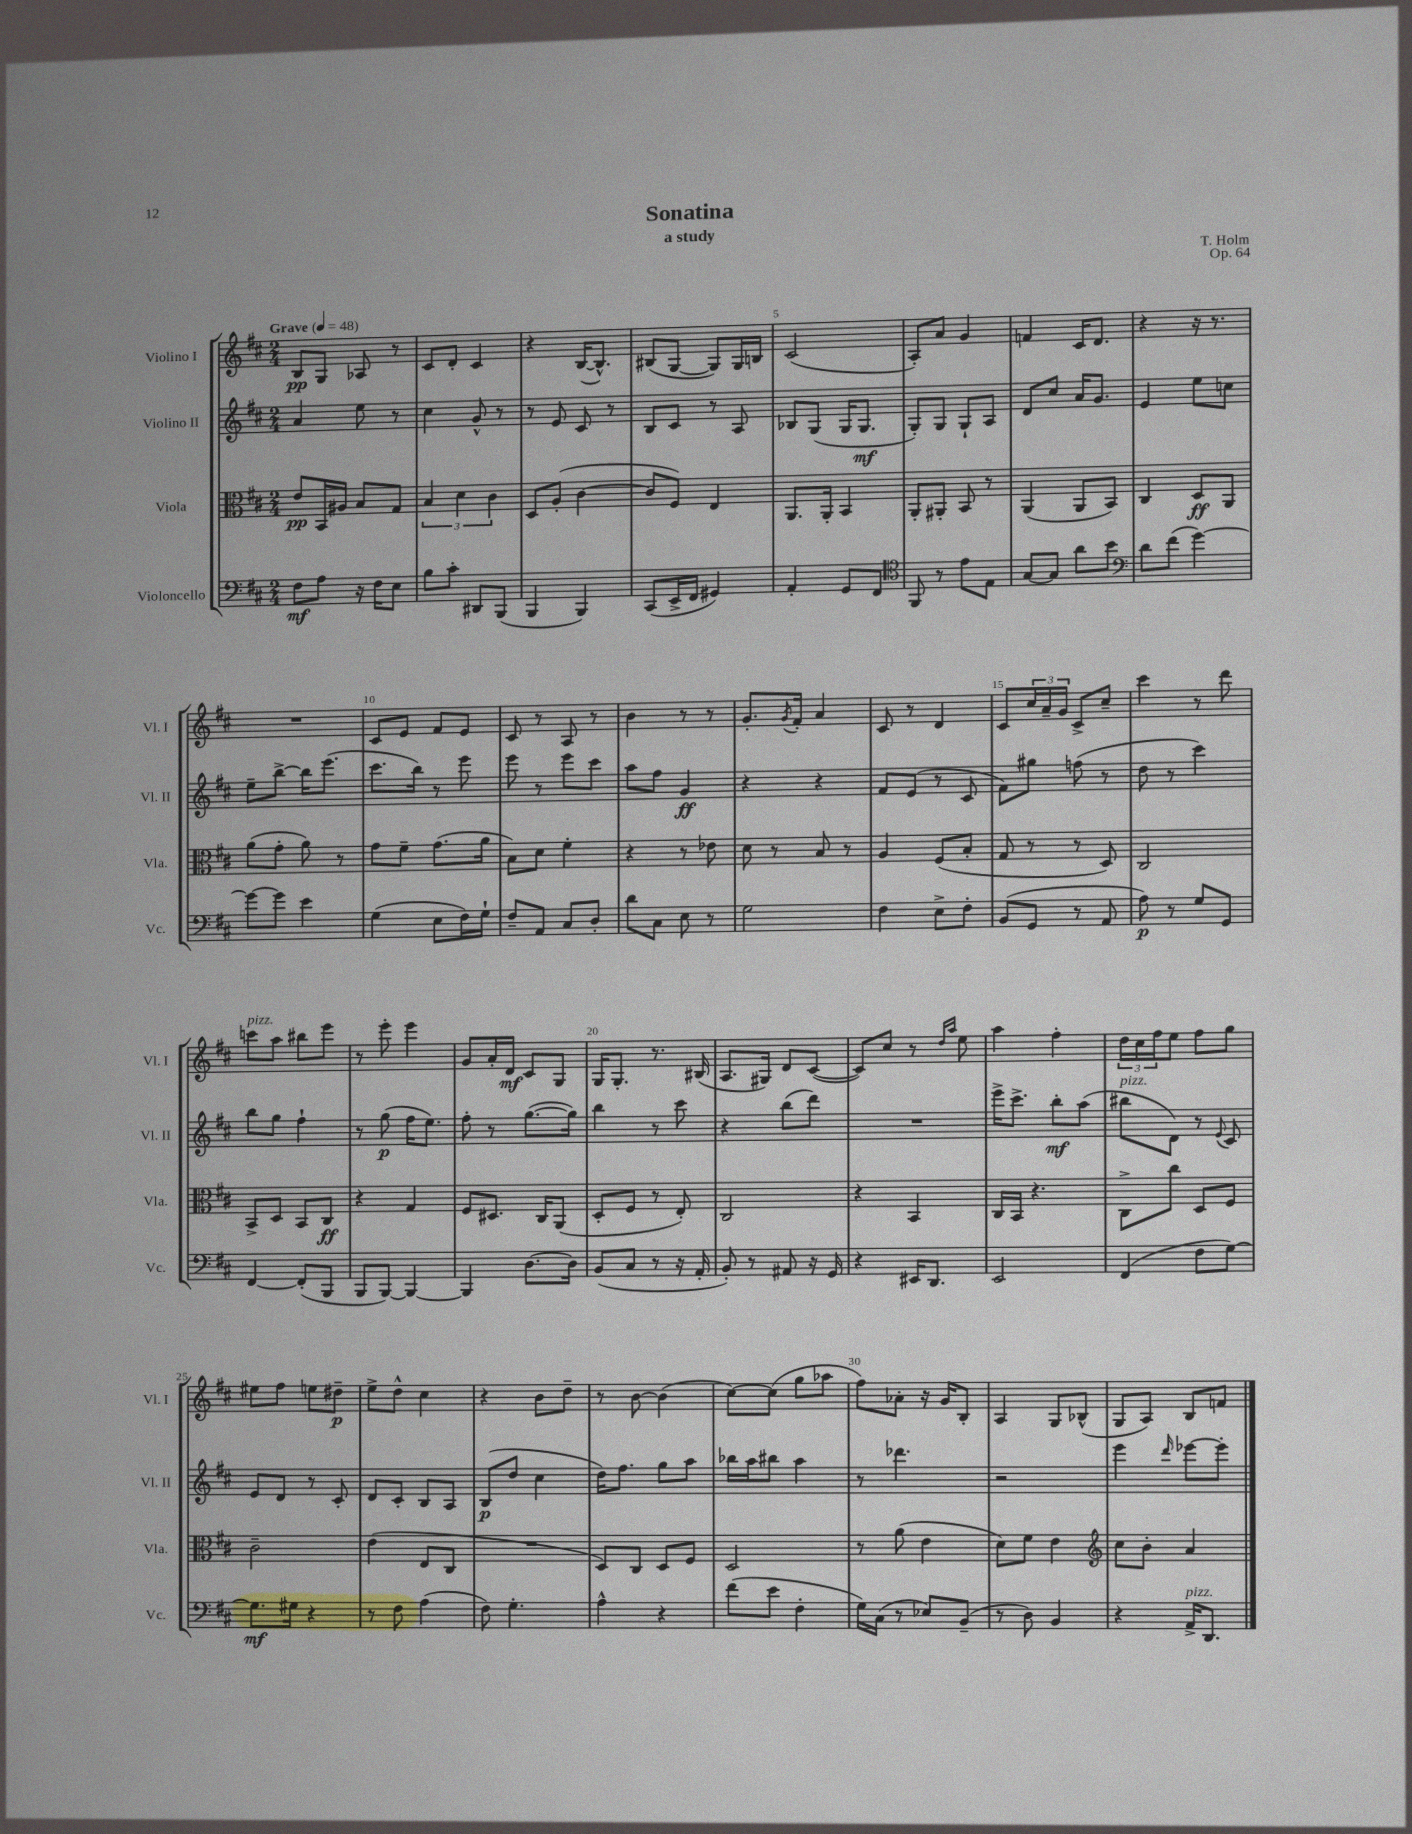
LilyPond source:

\header { title = "Sonatina" composer = "T. Holm" subtitle = "a study" opus = "Op. 64" }
<<
\new StaffGroup <<
\new Staff = "s0" \with { instrumentName = "Violino I" shortInstrumentName = "Vl. I" } {
    \clef treble \key d \major \numericTimeSignature \time 2/4 \tempo "Grave" 4 = 48
    b8\pp g8 aes8 r8 |
    cis'8 d'8-. cis'4 |
    r4 b16~( b8.-^) |
    bis8( g8~ g8) g16 b16 |
    cis'2( |
    a8-.) a'8 g'4 |
    f'4 cis'16 d'8. |
    r4 r16 r8. |
    R2 |
    cis'8 e'8 fis'8 e'8 |
    cis'8 r8 a8 r8 |
    b'4 r8 r8 |
    g'8.-. \acciaccatura { g'8 } fis'16-. a'4 |
    cis'8 r8 d'4 |
    cis'8 \tuplet 3/2 { cis''16 a'16-- g'16 } cis'8-> cis''8-- |
    cis'''4 r8 d'''8 |
    c'''8^\markup { \italic "pizz." } a''8 bis''8 e'''8 |
    r8 e'''8-. e'''4 |
    g'8 a'16-. d'16\mf cis'8 g8 |
    g16 g8.-. r8. bis16( |
    a8. gis16) d'8 cis'8~( |
    cis'8) cis''8 r8 \grace { d''16 a''16 } e''8 |
    a''4 fis''4-. |
    \tuplet 3/2 { d''16 cis''16 fis''16 } e''8 fis''8 g''8 |
    eis''8 fis''8 e''8 dis''8--\p |
    e''8-> d''8-^ cis''4 |
    r4 b'8 d''8-- |
    r8 b'8~ b'4( |
    cis''8~) cis''8( g''8 aes''8 |
    fis''8) aes'8-. r16 g'16 b8-. |
    a4 g8 bes8-^( |
    g8 a8) b8 f'8 \bar "|." |
}
\new Staff = "s1" \with { instrumentName = "Violino II" shortInstrumentName = "Vl. II" } {
    \clef treble \key d \major \numericTimeSignature \time 2/4
    a'4 e''8 r8 |
    cis''4 g'8-^ r8 |
    r8 e'8 cis'8 r8 |
    b8 cis'8 r8 a8 |
    bes8 g8( g16 g8.\mf |
    g8-.) g8 g8-! a8 |
    d'8 cis''8 a'16 g'8. |
    e'4 e''8 c''8 |
    e''8-- b''8~-> b''16 e'''8.( |
    cis'''8. b''16) r8 e'''8 |
    e'''8 r8 e'''8 cis'''8 |
    a''8 fis''8 g'4\ff |
    r4 r4 |
    fis'8 e'8( r8 cis'8 |
    fis'8) gis''8 f''8( r8 |
    d''8 r8 cis'''4) |
    b''8 g''8 fis''4-! |
    r8 g''8\p( fis''16 e''8.) |
    fis''8-. r8 g''8.~( g''16) |
    b''4 r8 cis'''8 |
    r4 b''8( d'''8) |
    R2 |
    e'''16-> cis'''8.-> b''8-.\mf a''8( |
    bis''8^\markup { \italic "pizz." } d'8) r8 \appoggiatura { e'8 } cis'8 |
    e'8 d'8 r8 cis'8-. |
    d'8 cis'8-. b8 a8 |
    b8\p( d''8 cis''4 |
    d''16) fis''8. g''8 a''8 |
    bes''16 a''16 bis''8 a''4 |
    r8 des'''4. |
    r2 |
    e'''4 \grace { d'''16 } ees'''8~ ees'''8-. \bar "|." |
}
\new Staff = "s2" \with { instrumentName = "Viola" shortInstrumentName = "Vla." } {
    \clef alto \key d \major \numericTimeSignature \time 2/4
    e'8\pp b,16 ais16 b8 g8 |
    \tuplet 3/2 { b4 d'4 cis'4 } |
    d8 a8-.( cis'4~ |
    cis'8 fis8) e4 |
    a,8. a,16-. b,4 |
    a,8-. ais,8-. b,8 r8 |
    a,4( a,8 b,8) |
    cis4 d8\ff a,8 |
    a'8( g'8-. a'8) r8 |
    g'8 fis'8-- g'8.( a'16 |
    b8) d'8 fis'4-. |
    r4 r8 ees'8 |
    d'8 r8 b8 r8 |
    a4 fis8( b8-. |
    g8 r8 r8 d8) |
    cis2 |
    b,8-> d8 b,8 cis8\ff |
    r4 g4 |
    fis8 dis8. cis16 a,8( |
    d8-. fis8 r8 e8-.) |
    cis2 |
    r4 b,4 |
    cis16 b,16 r4. |
    cis8-> cis''8 d8 fis8 |
    cis'2-- |
    e'4( e8 cis8 |
    R2 |
    d8) cis8 d8 fis8 |
    d2 |
    r8 a'8( e'4 |
    d'8) fis'8 e'4 |
    \clef treble cis''8 b'8-. a'4 \bar "|." |
}
\new Staff = "s3" \with { instrumentName = "Violoncello" shortInstrumentName = "Vc." } {
    \clef bass \key d \major \numericTimeSignature \time 2/4
    fis8\mf a8 r16 fis16 e8 |
    b8 cis'8-. dis,8 b,,8( |
    b,,4 b,,4) |
    cis,8( e,16-> fis,16 gis,4) |
    a,4-. g,8 fis,8 |
    \clef tenor fis,8 r8 e'8 e8 |
    g8~ g8 a'8 b'8 |
    \clef bass d'8 fis'8( g'4~) |
    g'8~ g'8 e'4 |
    g4( e8 fis16) g16-! |
    fis8-- a,8 cis8 d8-. |
    d'8 cis8 e8 r8 |
    g2 |
    fis4 e8-> fis8-. |
    b,8( g,8 r8 a,8 |
    a8\p) r8 g8 g,8 |
    fis,4~ fis,8-.( b,,8 |
    b,,8 b,,8~) b,,4~ |
    b,,4 d8.~ d16 |
    b,8( cis8 r8 r16 a,16-. |
    b,8-.) r8 ais,8 r16 g,16 |
    r4 eis,16 d,8. |
    e,2 |
    fis,4( fis8 g8~) |
    g8.\mf gis16 r4 |
    r8 fis8 a4( |
    fis8) g4.-. |
    a4-^ r4 |
    fis'8( e'8 fis4-. |
    g16) cis16( r8 ees8) b,8--( |
    r8 d8) b,4 |
    r4 a,16->^\markup { \italic "pizz." } d,8. \bar "|." |
}
>>
>>
\layout { \context { \Score \override BarNumber.break-visibility = ##(#f #t #t) barNumberVisibility = #(every-nth-bar-number-visible 5) } }
